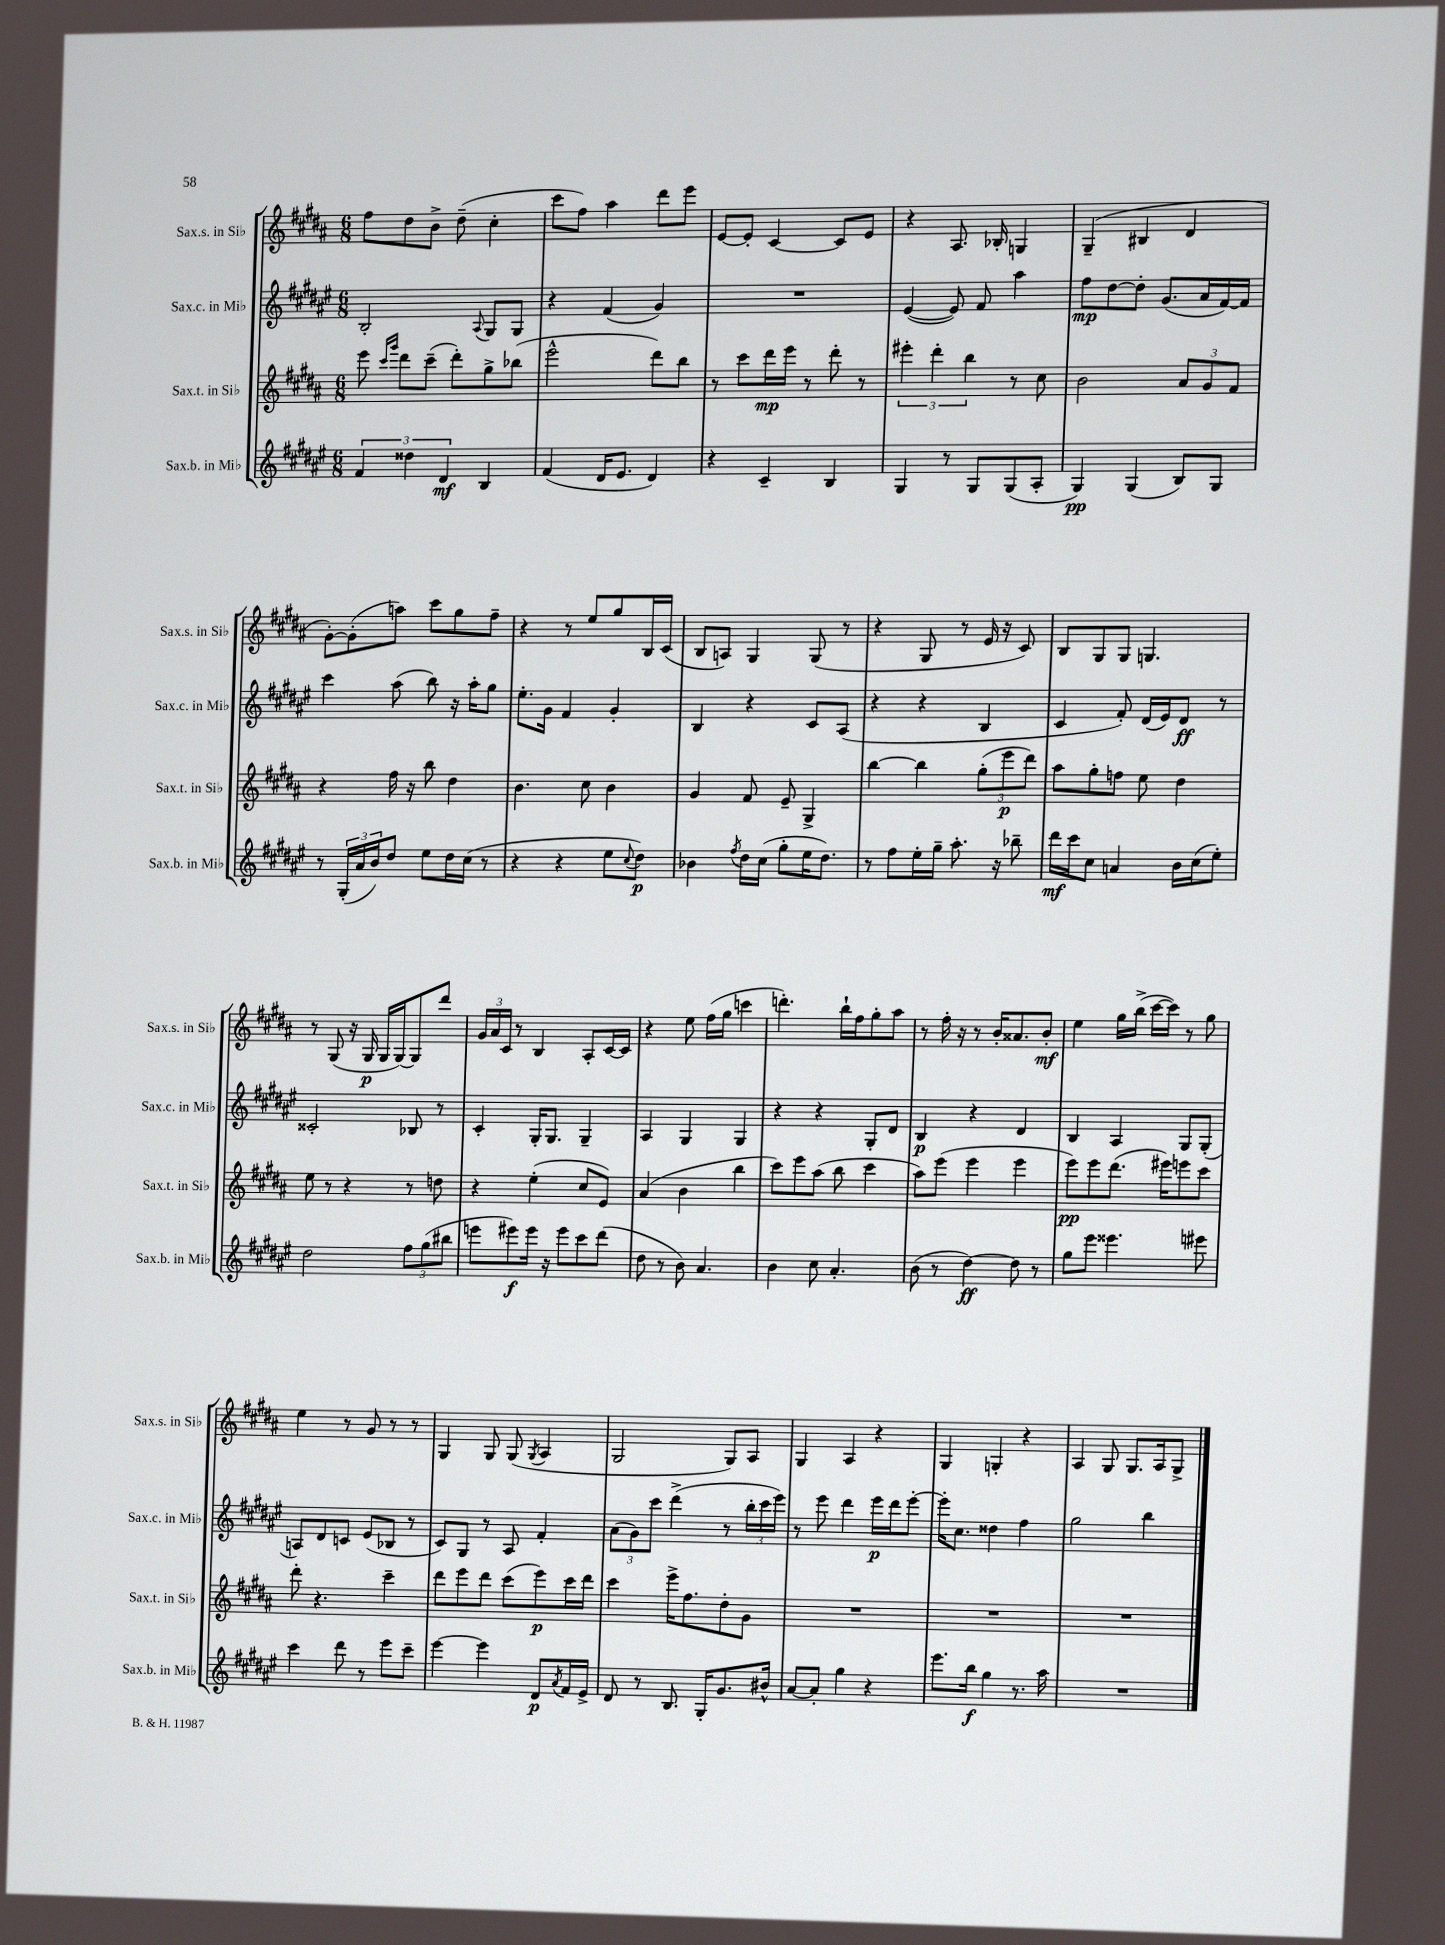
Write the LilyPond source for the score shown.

<<
\new StaffGroup <<
\new Staff = "s0" \with { instrumentName = "Sax.s. in Sib" shortInstrumentName = "Sax.s. in Sib" } {
    \clef treble \key b \major \numericTimeSignature \time 6/8
    fis''8 dis''8 b'8-> dis''8--( cis''4-. |
    cis'''8 fis''8) ais''4 dis'''8 e'''8 |
    e'8~ e'8-. cis'4~ cis'8 e'8 |
    r4 ais8. bes16-. g4 |
    gis4--( bis4 dis'4 |
    gis'8~-.) gis'8-.( a''8) cis'''8 gis''8 fis''8-- |
    r4 r8 e''8 gis''8 b16 cis'16( |
    b8 a8) gis4 gis8( r8 |
    r4 gis8 r8 e'16 r16 cis'8) |
    b8 gis8 gis8 g4. |
    r8 gis8( r16 gis16\p gis16 gis16~) gis8 dis'''8 |
    \tuplet 3/2 { gis'16 ais'16 cis'16 } r8 b4 ais8-. cis'16~ cis'16 |
    r4 e''8 fis''16( gis''16 c'''4 |
    d'''4.-.) b''16-! fis''16 gis''8-. ais''8 |
    r8 fis''16-. r16 r8 b'16-. aisis'8. b'8-.\mf |
    e''4 gis''16 b''16->( cis'''16~ cis'''16) r8 gis''8 |
    e''4 r8 gis'8 r8 r8 |
    gis4 gis8 gis8( \acciaccatura { gis8 } ais4 |
    gis2 gis8) ais8 |
    gis4 ais4 r4 |
    gis4 g4-. r4 |
    ais4 gis8 gis8. ais16 gis8-> \bar "|." |
}
\new Staff = "s1" \with { instrumentName = "Sax.c. in Mib" shortInstrumentName = "Sax.c. in Mib" } {
    \clef treble \key fis \major \numericTimeSignature \time 6/8
    b2-. \appoggiatura { ais8 } gis8 gis8 |
    r4 fis'4( gis'4) |
    R2. |
    eis'4~( eis'8) fis'8 ais''4 |
    fis''8\mp dis''8~ dis''8-. gis'8.( ais'16 fis'16~) fis'16 |
    cis'''4 ais''8( b''8) r16 ais''16-. gis''8 |
    eis''8.-. gis'16 fis'4 gis'4-. |
    b4 r4 cis'8 ais8( |
    r4 r4 b4 |
    cis'4 fis'8-.) dis'16( eis'16) dis'8\ff r8 |
    cisis'2-. bes8 r8 |
    cis'4-. gis16-. gis8. gis4-- |
    ais4 gis4 gis4 |
    r4 r4 gis8-. dis'8 |
    b4\p r4 dis'4 |
    b4 ais4 gis8 gis8-.( |
    a8) dis'8 c'8 eis'8( bes8 r8 |
    cis'8) gis8 r8 ais8 fis'4-. |
    \tuplet 3/2 { ais'8( gis'8) cis'''8 } dis'''4->( r8 \tuplet 3/2 { b''16-. cis'''16 eis'''16) } |
    r8 eis'''8 dis'''4 eis'''16\p dis'''16 eis'''8~-. |
    eis'''16-. cis''8. disis''4 fis''4 |
    gis''2 b''4 \bar "|." |
}
\new Staff = "s2" \with { instrumentName = "Sax.t. in Sib" shortInstrumentName = "Sax.t. in Sib" } {
    \clef treble \key b \major \numericTimeSignature \time 6/8
    e'''8 \grace { cis'''16 gis'''16 } dis'''8 cis'''8--( dis'''8-.) gis''8-> bes''8( |
    e'''2-^ dis'''8) b''8 |
    r8 cis'''8 dis'''16\mp e'''16 r8 dis'''8-. r8 |
    \tuplet 3/2 { eis'''4-. dis'''4-. b''4 } r8 cis''8 |
    b'2 \tuplet 3/2 { ais'8 gis'8 fis'8 } |
    r4 fis''16 r16 b''8 dis''4 |
    b'4. cis''8 b'4 |
    gis'4 fis'8 e'8-- gis4-> |
    b''4~ b''4 \tuplet 3/2 { gis''8-.( e'''8\p dis'''8) } |
    ais''8 gis''8-. f''8 e''8 dis''4 |
    e''8 r8 r4 r8 d''8 |
    r4 e''4-.( cis''8 e'8) |
    ais'4( b'4 b''4 |
    cis'''8) e'''8 ais''8( b''8 cis'''4 |
    ais''8) e'''8( e'''4 e'''4 |
    e'''8\pp) e'''8 dis'''8.( eis'''16) e'''8 cis'''8 |
    dis'''8-. r4. cis'''4-- |
    dis'''8 e'''8 dis'''8 cis'''8( e'''8\p) cis'''16 dis'''16 |
    cis'''4 e'''16-> fis''8. dis''8-. gis'8 |
    R2. |
    R2. |
    R2. \bar "|." |
}
\new Staff = "s3" \with { instrumentName = "Sax.b. in Mib" shortInstrumentName = "Sax.b. in Mib" } {
    \clef treble \key fis \major \numericTimeSignature \time 6/8
    \tuplet 3/2 { fis'4 disis''4 dis'4\mf } b4 |
    fis'4( dis'16 eis'8. dis'4) |
    r4 cis'4-- b4 |
    gis4 r8 gis8 gis8( ais8-. |
    gis4\pp) gis4( b8) gis8 |
    r8 \tuplet 3/2 { gis16-.( ais'16 b'16) } dis''8 eis''8 dis''16 cis''16( r8 |
    r4 r4 eis''8 \appoggiatura { cis''8 } dis''8\p) |
    bes'4 \acciaccatura { fis''8 } dis''16 cis''16( gis''8-. eis''16 dis''8.) |
    r8 fis''8 eis''16-. gis''16-- ais''8.-. r16 bes''8-- |
    dis'''16\mf cis'''16 cis''8 a'4 b'16 cis''16( eis''8-.) |
    dis''2 \tuplet 3/2 { fis''8 gis''8( bis''8 } |
    e'''8 eis'''8\f) eis'''16 r16 eis'''8 cis'''8 dis'''8( |
    dis''8 r8 b'8) ais'4. |
    b'4 cis''8 ais'4.-. |
    b'8( r8 dis''4~\ff) dis''8 r8 |
    gis''8 eis'''8 eisis'''4. eis'''8 |
    cis'''4 dis'''8 r8 eis'''8 cis'''8-- |
    eis'''4~ eis'''4 dis'8\p \acciaccatura { ais'8 } fis'16 eis'16-> |
    dis'8 r8 b8. gis16-. gis'8. bis'16-^ |
    ais'8~ ais'8-. gis''4 r4 |
    eis'''8. b''16\f gis''4 r8. ais''16 |
    R2. \bar "|." |
}
>>
>>
\layout { \context { \Score \remove "Bar_number_engraver" } }
